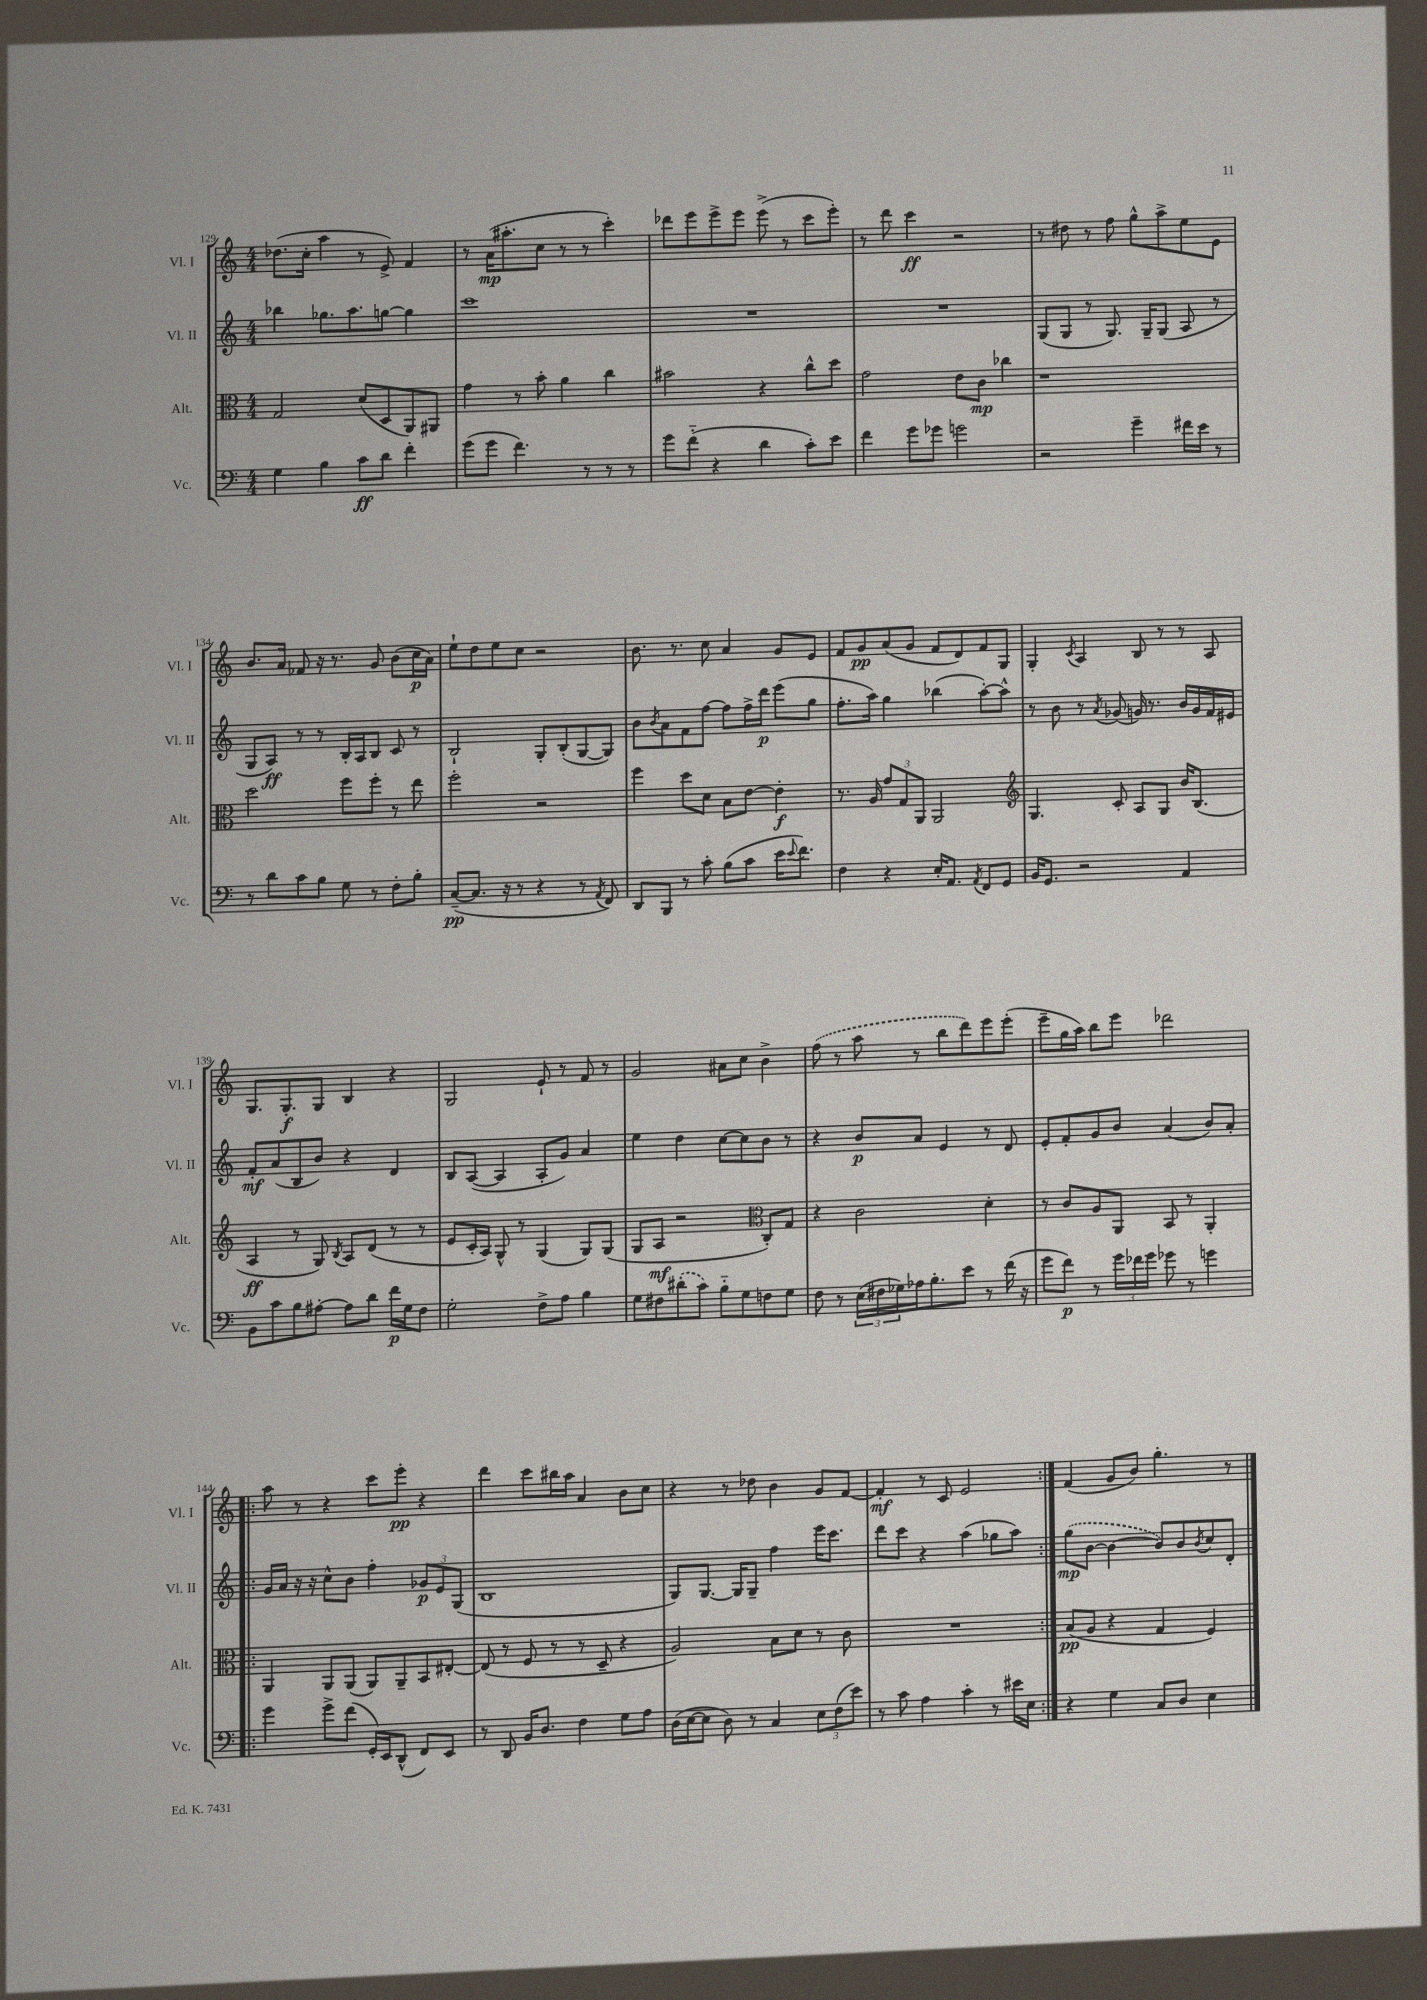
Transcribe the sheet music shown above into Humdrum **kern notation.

**kern	**dynam	**kern	**dynam	**kern	**dynam	**kern	**dynam
*part4	*part4	*part3	*part3	*part2	*part2	*part1	*part1
*staff4	*staff4	*staff3	*staff3	*staff2	*staff2	*staff1	*staff1
*I"Vc.	*	*I"Alt.	*	*I"Vl. II	*	*I"Vl. I	*
*I'Vc.	*	*I'Alt.	*	*I'Vl. II	*	*I'Vl. I	*
*clefF4	*	*clefC3	*	*clefG2	*	*clefG2	*
*k[]	*	*k[]	*	*k[]	*	*k[]	*
*M4/4	*	*M4/4	*	*M4/4	*	*M4/4	*
=129	=129	=129	=129	=129	=129	=129	=129
4G\	.	2G/	.	4bb-X\	.	(8.dd-X\L	.
.	.	.	.	.	.	16cc'\Jk	.
4B\	.	.	.	8.gg-X\L	.	4aa\	.
.	.	.	.	8.aa\	.	.	.
8c\L	ff	(8d/L	.	.	.	8r	.
8d\J	.	8D/	.	[8ggn\J	.	8e^/)	.
4f'\	.	8AA/)	.	4gg\]	.	4f/	.
.	.	8AA#X/J	.	.	.	.	.
=130	=130	=130	=130	=130	=130	=130	=130
(8g\L	.	4g\	.	1ccc	.	8r	.
8g\J	.	.	.	.	.	(16a\KL	mp
.	.	.	.	.	.	8.aa#X'\	.
4.f\)	.	8r	.	.	.	.	.
.	.	8b'\	.	.	.	8cc\J	.
.	.	4a\	.	.	.	8r	.
8r	.	.	.	.	.	8r	.
8r	.	4cc\	.	.	.	4ccc'\)	.
8r	.	.	.	.	.	.	.
=131	=131	=131	=131	=131	=131	=131	=131
8g\L	.	2b#X\	.	1r	.	8ddd-X\L	.
(8f\J	.	.	.	.	.	8eee\	.
4r	.	.	.	.	.	8eee^\	.
.	.	.	.	.	.	8eee\J	.
4d\	.	4r	.	.	.	(8eee^\	.
.	.	.	.	.	.	8r	.
8c'\L)	.	8cc^^\L	.	.	.	8ccc\L	.
8e\J	.	8dd\J	.	.	.	8eee'\J)	.
=132	=132	=132	=132	=132	=132	=132	=132
4f\	.	2g\	.	1r	.	8r	.
.	.	.	.	.	.	8ddd\	.
8g\L	.	.	.	.	.	4ccc\	ff
8g-X\J	.	.	.	.	.	.	.
2gn\	.	8e\L	.	.	.	2r	.
.	.	8c\J	mp	.	.	.	.
.	.	4cc-X\	.	.	.	.	.
=133	=133	=133	=133	=133	=133	=133	=133
2r	.	1r	.	(8G/L	.	8r	.
.	.	.	.	8G/J	.	8dd#X\	.
.	.	.	.	8r	.	8r	.
.	.	.	.	8.G/)	.	8ff\	.
4g~\	.	.	.	.	.	8gg^^\L	.
.	.	.	.	16G~/KL	.	.	.
.	.	.	.	(8G/J	.	8aa^\	.
16f#X\LL	.	.	.	8A/	.	8ee\	.
16e\JJ	.	.	.	.	.	.	.
8r	.	.	.	8r	.	8e\J	.
!!LO:LB:g=z
=134	=134	=134	=134	=134	=134	=134	=134
8r	.	2dd\	.	8G/L	.	8.b/L	.
8d\L	.	.	.	8A/J)	ff	.	.
.	.	.	.	.	.	16a/Jk	.
8c\	.	.	.	8r	.	8f-X/	.
8B\J	.	.	.	8r	.	16r	.
.	.	.	.	.	.	8.r	.
8G\	.	8ff\L	.	16B'/LL	.	.	.
.	.	.	.	16A/J	.	.	.
8r	.	8ff'\J	.	8B/J	.	8g/	.
8F'\L	.	8r	.	8c/	.	(8b\L	.
8B'\J	.	8ee\	.	8r	.	16cc\L	p
.	.	.	.	.	.	16a\JJ)	.
=135	=135	=135	=135	=135	=135	=135	=135
([8C~/L	pp	2ff'\	.	2B`/	.	8ee`\L	.
8.C/J]	.	.	.	.	.	8dd\	.
.	.	.	.	.	.	8ee\	.
16r	.	.	.	.	.	.	.
8r	.	.	.	.	.	8cc\J	.
4r	.	2r	.	8G'/L	.	2r	.
.	.	.	.	(8B'/	.	.	.
8r	.	.	.	[8G/	.	.	.
8qAA/	.	.	.	.	.	.	.
8FF/)	.	.	.	8G/J])	.	.	.
=136	=136	=136	=136	=136	=136	=136	=136
8DD/L	.	4ff\	.	8b\L	.	8.b\	.
.	.	.	.	8qb/	.	.	.
8BBB/J	.	.	.	8a\	.	.	.
.	.	.	.	.	.	8.r	.
8r	.	8dd\L	.	8f\	.	.	.
8c'\	.	8d\J	.	[8ff\J	.	8cc\	.
(8B\L	.	8B\L	.	8ff\L]	.	4a/	.
8c\J	.	[8e\J	.	16ff^\L	.	.	.
.	.	.	.	16ddd\JJ	p	.	.
16e\KL	.	4e'\]	f	(8eee\L	.	8g/L	.
8qqe/	.	.	.	.	.	.	.
8.f\J)	.	.	.	.	.	.	.
.	.	.	.	8gg\J	.	8e/J	.
=137	=137	=137	=137	=137	=137	=137	=137
4F\	.	8.r	.	8.ff'\L	.	8f/L	.
.	.	.	.	.	.	8g/	pp
.	.	16A/	.	16aa\Jk)	.	.	.
4r	.	12g/L	.	4gg\	.	(8a/	.
.	.	12G/	.	.	.	.	.
.	.	.	.	.	.	8g/J	.
.	.	12AA/J	.	.	.	.	.
16E'/KL	.	2AA/	.	(4bb-X\	.	8f/L	.
8.AA/J	.	.	.	.	.	.	.
.	.	.	.	.	.	8d/)	.
8qAA/	.	.	.	.	.	.	.
8FF/L	.	.	.	[8aa'\L)	.	8f/	.
8GG/J	.	.	.	8aa^^\J]	.	8G/J	.
=138	=138	=138	=138	=138	=138	=138	=138
*	*	*clefG2	*	*	*	*	*
16BB/KL	.	4.G/	.	8r	.	4G'/	.
8.GG/J	.	.	.	.	.	.	.
.	.	.	.	8b\	.	.	.
.	.	.	.	.	.	8qc/	.
2r	.	.	.	8r	.	4A/	.
.	.	.	.	8qa/	.	.	.
.	.	8c'/	.	(8g-X/	.	.	.
.	.	8A/L	.	16gn/)	.	8B/	.
.	.	.	.	8.r	.	.	.
.	.	8G/J	.	.	.	8r	.
4AA/	.	16b/KL	.	16b/LL	.	8r	.
.	.	(8.B/J	.	16g/	.	.	.
.	.	.	.	16f/	.	8A/	.
.	.	.	.	16e#X/JJ	.	.	.
!!LO:LB:g=z
=139	=139	=139	=139	=139	=139	=139	=139
8BB\L	.	4A/	ff	8f'/L	mf	8.G/L	.
8c\	.	.	.	(8a/	.	.	.
.	.	.	.	.	.	8.G'/	f
8B\	.	8r	.	8B/	.	.	.
[8A#X'\J	.	8G/)	.	8b/J)	.	8G/J	.
.	.	8qB/	.	.	.	.	.
8A#\L]	.	8A/L	.	4r	.	4B/	.
8d\J	.	(8d/J	.	.	.	.	.
16f\LL	p	8r	.	4d/	.	4r	.
16G\J	.	.	.	.	.	.	.
8F\J	.	8r	.	.	.	.	.
=140	=140	=140	=140	=140	=140	=140	=140
2G'\	.	8e/L	.	8B/L	.	2G/	.
.	.	16c'/L	.	([8A/J	.	.	.
.	.	16A/JJ)	.	.	.	.	.
.	.	8G^^/	.	4A/]	.	.	.
.	.	8r	.	.	.	.	.
8F^\L	.	(4G/	.	8A'/L	.	8e`/	.
8A\J	.	.	.	8g/J)	.	8r	.
4B\	.	8G/L)	.	4a/	.	8f/	.
.	.	(8G/J	.	.	.	8r	.
=141	=141	=141	=141	=141	=141	=141	=141
8G\L	.	8G/L	.	4ee\	.	2g/	.
8F#X\	.	8A/J	mf	.	.	.	.
(8d#X'\	.	2r	.	4dd\	.	.	.
8c\J)	.	.	.	.	.	.	.
8B\L	.	.	.	[8cc\L	.	8a#X\L	.
8G\	.	.	.	8cc\]	.	8cc\J	.
*	*	*clefC3	*	*	*	*	*
8Fn\	.	8C'/L)	.	8b\J	.	4b^\	.
8G\J	.	8G/J	.	8r	.	.	.
=142	=142	=142	=142	=142	=142	=142	=142
8F\	.	4r	.	4r	.	(8ff\	.
8r	.	.	.	.	.	8r	.
(24E\LL	.	2c\	.	8b/L	p	8aa\	.
24F#X\	.	.	.	.	.	.	.
24G-X\)	.	.	.	.	.	.	.
16A-X\J	.	.	.	8a/J	.	8r	.
8.B'\	.	.	.	.	.	.	.
.	.	.	.	4e/	.	8bb\L	.
8e\J	.	.	.	.	.	8ddd\)	.
8r	.	4d'\	.	8r	.	8eee\	.
(16f\	.	.	.	8d/	.	(8eee'\J	.
16r	.	.	.	.	.	.	.
=143	=143	=143	=143	=143	=143	=143	=143
8g\L	.	8r	.	8e'/L	.	8eee~\L	.
8f\J)	p	8c/L	.	8f'/	.	16gg\L	.
.	.	.	.	.	.	16aa\JJ)	.
8r	.	8A/	.	8g/	.	8bb\L	.
24g\LL	.	8AA/J	.	8b/J	.	8eee\J	.
24f-X\	.	.	.	.	.	.	.
24g\JJ	.	.	.	.	.	.	.
8g-X\	.	8BB/	.	(4a/	.	2ddd-X\	.
8r	.	8r	.	.	.	.	.
4gn\	.	4AA'/	.	8b/L)	.	.	.
.	.	.	.	8a'/J	.	.	.
!!LO:LB:g=z
=144!|:	=144!|:	=144!|:	=144!|:	=144!|:	=144!|:	=144!|:	=144!|:
4g\	.	4AA/	.	16g/LL	.	8aa\	.
.	.	.	.	16a/JJ	.	.	.
.	.	.	.	16r	.	8r	.
.	.	.	.	16r	.	.	.
8g^\L	.	8AA/L	.	8cc^^\L	.	4r	.
(8f\J	.	(8AA/J	.	8b\J	.	.	.
16GG'/LL)	.	8AA/L)	.	4ff'\	.	8ccc\L	.
16EE/J	.	.	.	.	.	.	.
(8DD^^/J	.	8AA~/	.	.	.	8eee'\J	pp
8FF/L)	.	8BB/	.	12g-X/L	p	4r	.
.	.	.	.	12e/	.	.	.
8EE/J	.	[8E#X'/J	.	.	.	.	.
.	.	.	.	(12G/J	.	.	.
=145	=145	=145	=145	=145	=145	=145	=145
8r	.	(8E#/]	.	1B	.	4ddd\	.
8DD/	.	8r	.	.	.	.	.
16BB/KL	.	8F/	.	.	.	8ccc\L	.
8.D/J	.	.	.	.	.	.	.
.	.	8r	.	.	.	16bb#X\L	.
.	.	.	.	.	.	16aa\JJ	.
4F\	.	8r	.	.	.	4a/	.
.	.	8D~/	.	.	.	.	.
8G\L	.	4r	.	.	.	8b\L	.
8A\J	.	.	.	.	.	8cc\J	.
=146	=146	=146	=146	=146	=146	=146	=146
(16D\LL	.	2A/)	.	8G/L)	.	4r	.
[16E\J	.	.	.	.	.	.	.
8E\J]	.	.	.	[8.G/J	.	.	.
8D\)	.	.	.	.	.	8r	.
.	.	.	.	16G/KL]	.	.	.
8r	.	.	.	8G~/J	.	8dd-X\	.
4C/	.	8B\L	.	4ff\	.	4b\	.
.	.	8d\J	.	.	.	.	.
12E\L	.	8r	.	16eee\KL	.	8g/L	.
.	.	.	.	8.ccc\J	.	.	.
(12F\	.	.	.	.	.	.	.
.	.	8c\	.	.	.	[8f/J	.
12e\J)	.	.	.	.	.	.	.
=147	=147	=147	=147	=147	=147	=147	=147
8r	.	1r	.	8ddd\L	.	4f'/]	mf
8c\	.	.	.	8ccc\J	.	.	.
4A\	.	.	.	4r	.	8r	.
.	.	.	.	.	.	8c/	.
4c'\	.	.	.	(4aa\	.	2e/	.
8r	.	.	.	8gg-X\L	.	.	.
16e#X\LL	.	.	.	8aa\J)	.	.	.
16E\JJ	.	.	.	.	.	.	.
=148:|!	=148:|!	=148:|!	=148:|!	=148:|!	=148:|!	=148:|!	=148:|!
4r	.	(8B/L	pp	(8gg\L	mp	(4f/	.
.	.	8A/J	.	[8b\J	.	.	.
4G\	.	4r	.	4b\_	.	8g/L	.
.	.	.	.	.	.	8b/J)	.
8C/L	.	4G/	.	8b/L])	.	4.gg'\	.
8D/J	.	.	.	8b/	.	.	.
.	.	.	.	8qb/	.	.	.
4E\	.	4F/)	.	8cc/	.	.	.
.	.	.	.	8d'/J	.	8r	.
==	==	==	==	==	==	==	==
*-	*-	*-	*-	*-	*-	*-	*-
